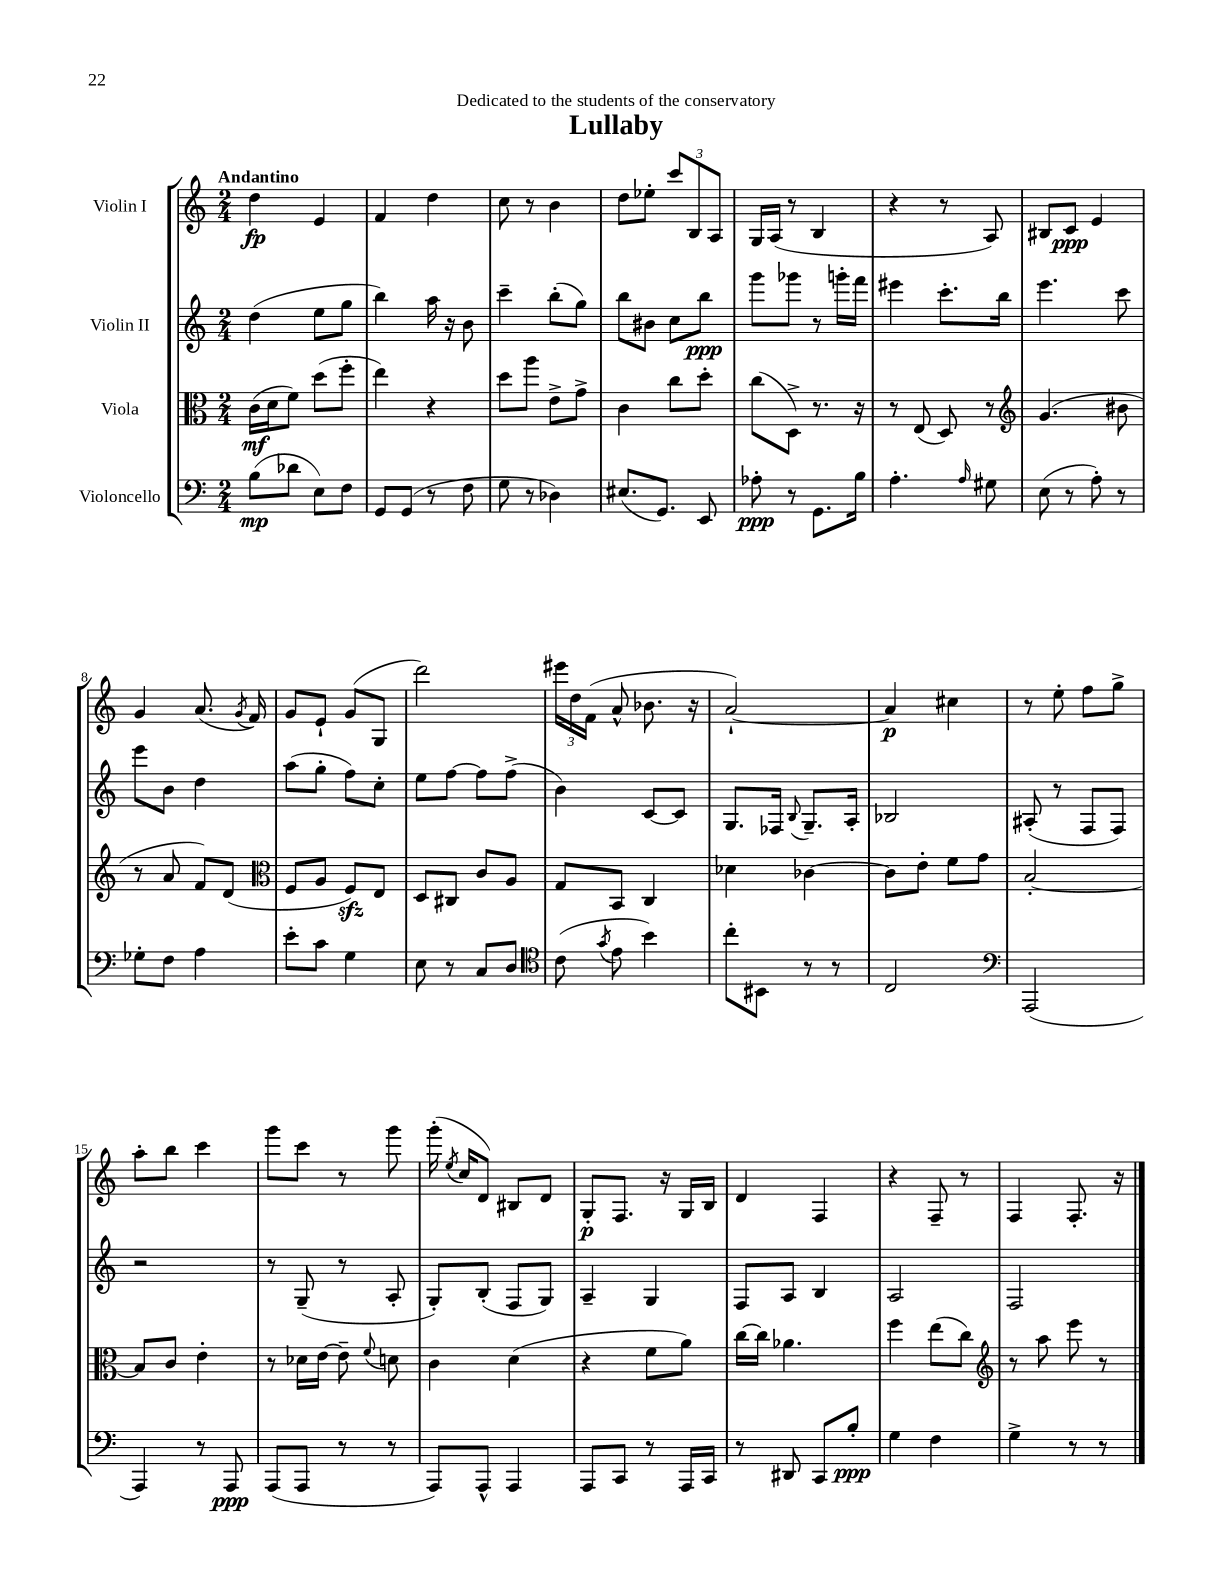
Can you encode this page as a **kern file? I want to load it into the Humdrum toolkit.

**kern	**kern	**kern	**kern
*staff4	*staff3	*staff2	*staff1
*clefF4	*clefC3	*clefG2	*clefG2
*k[]	*k[]	*k[]	*k[]
*M2/4	*M2/4	*M2/4	*M2/4
(8B	(16c	(4dd	4dd
.	16d	.	.
8d-	8f)	.	.
8E)	(8dd	8ee	4e
8F	8ff'	8gg	.
=	=	=	=
8GG	4ee)	4bb)	4f
(8GG	.	.	.
8r	4r	16aa	4dd
.	.	16r	.
8F	.	8b	.
=	=	=	=
8G	8dd	4ccc~	8cc
8r	8aa	.	8r
4D-)	8e^	(8bb'	4b
.	8g^	8gg)	.
=	=	=	=
(8.E#	4c	8bb	8dd
.	.	8b#	8ee-'
8.GG)	.	.	.
.	8cc	8cc	12ccc
.	.	.	12B
8EE	8dd'	8bb	.
.	.	.	12A
=	=	=	=
8A-'	(8cc	8ggg	16G
.	.	.	(16A
8r	8D^)	8ggg-	8r
8.GG	8.r	8r	4B
.	.	16ggg'	.
16B	16r	16fff	.
=	=	=	=
4.A'	8r	4eee#	4r
.	(8E	.	.
.	8D)	8.ccc'	8r
16qqA	.	.	.
8G#	8r	.	8A)
.	.	16bb	.
=	=	=	=
*	*clefG2	*	*
(8E	(4.g	4.eee	8B#
8r	.	.	8c
8A')	.	.	4e
8r	8b#	8ccc	.
=	=	=	=
8G-'	8r	8eee	4g
8F	8a	8b	.
4A	8f)	4dd	(8.a
.	(8d	.	.
.	.	.	8qg
.	.	.	16f)
=	=	=	=
*	*clefC3	*	*
8e'	8F	(8aa	8g
8c	8A	8gg'	8e`
4G	8F)	8ff)	(8g
.	8E	8cc'	8G
=	=	=	=
8E	8D	8ee	2ddd)
8r	8C#	[8ff	.
8C	8c	8ff]	.
8D	8A	(8ff^	.
=	=	=	=
*clefC4	*	*	*
(8c	8G	4b)	24eee#
.	.	.	24dd
.	.	.	(24f
8qg	.	.	.
8e	8BB	.	8a^^
4b)	4C	[8c	8.b-
.	.	8c]	.
.	.	.	16r
=	=	=	=
8cc'	4d-	8.G	[2a`)
8BB#	.	.	.
.	.	16F-	.
.	.	8qqB	.
8r	[4c-	8.G~	.
8r	.	.	.
.	.	16A'	.
=	=	=	=
2C	8c-]	2B-	4a]
.	8e'	.	.
.	8f	.	4cc#
.	8g	.	.
=	=	=	=
*clefF4	*	*	*
(2AAA	[2B'	(8A#'	8r
.	.	8r	8ee'
.	.	8F	8ff
.	.	8F)	8gg^
=	=	=	=
4AAA)	8B]	2r	8aa'
.	8c	.	8bb
8r	4e'	.	4ccc
8AAA	.	.	.
=	=	=	=
(8AAA	8r	8r	8ggg
8AAA	16d-	(8G~	8ccc
.	[16e	.	.
8r	8e~]	8r	8r
.	8qqf	.	.
8r	8d	8A'	8ggg
=	=	=	=
8AAA)	4c	8G')	(16ggg'
.	.	.	8qee
.	.	.	16cc
8AAA^^	.	(8B'	8d)
4AAA	(4d	8F	8B#
.	.	8G)	8d
=	=	=	=
8AAA	4r	4A~	8G'
8CC	.	.	8.F
8r	8f	4G	.
.	.	.	16r
16AAA	8a)	.	16G
16CC	.	.	16B
=	=	=	=
8r	[16cc	8F	4d
.	16cc]	.	.
8DD#	4.a-	8A	.
8CC	.	4B	4F
8B'	.	.	.
=	=	=	=
4G	4ff	2A	4r
4F	(8ee	.	8F~
.	8cc)	.	8r
=	=	=	=
*	*clefG2	*	*
4G^	8r	2F	4F
.	8aa	.	.
8r	8eee	.	8.F'
8r	8r	.	.
.	.	.	16r
==	==	==	==
*-	*-	*-	*-
